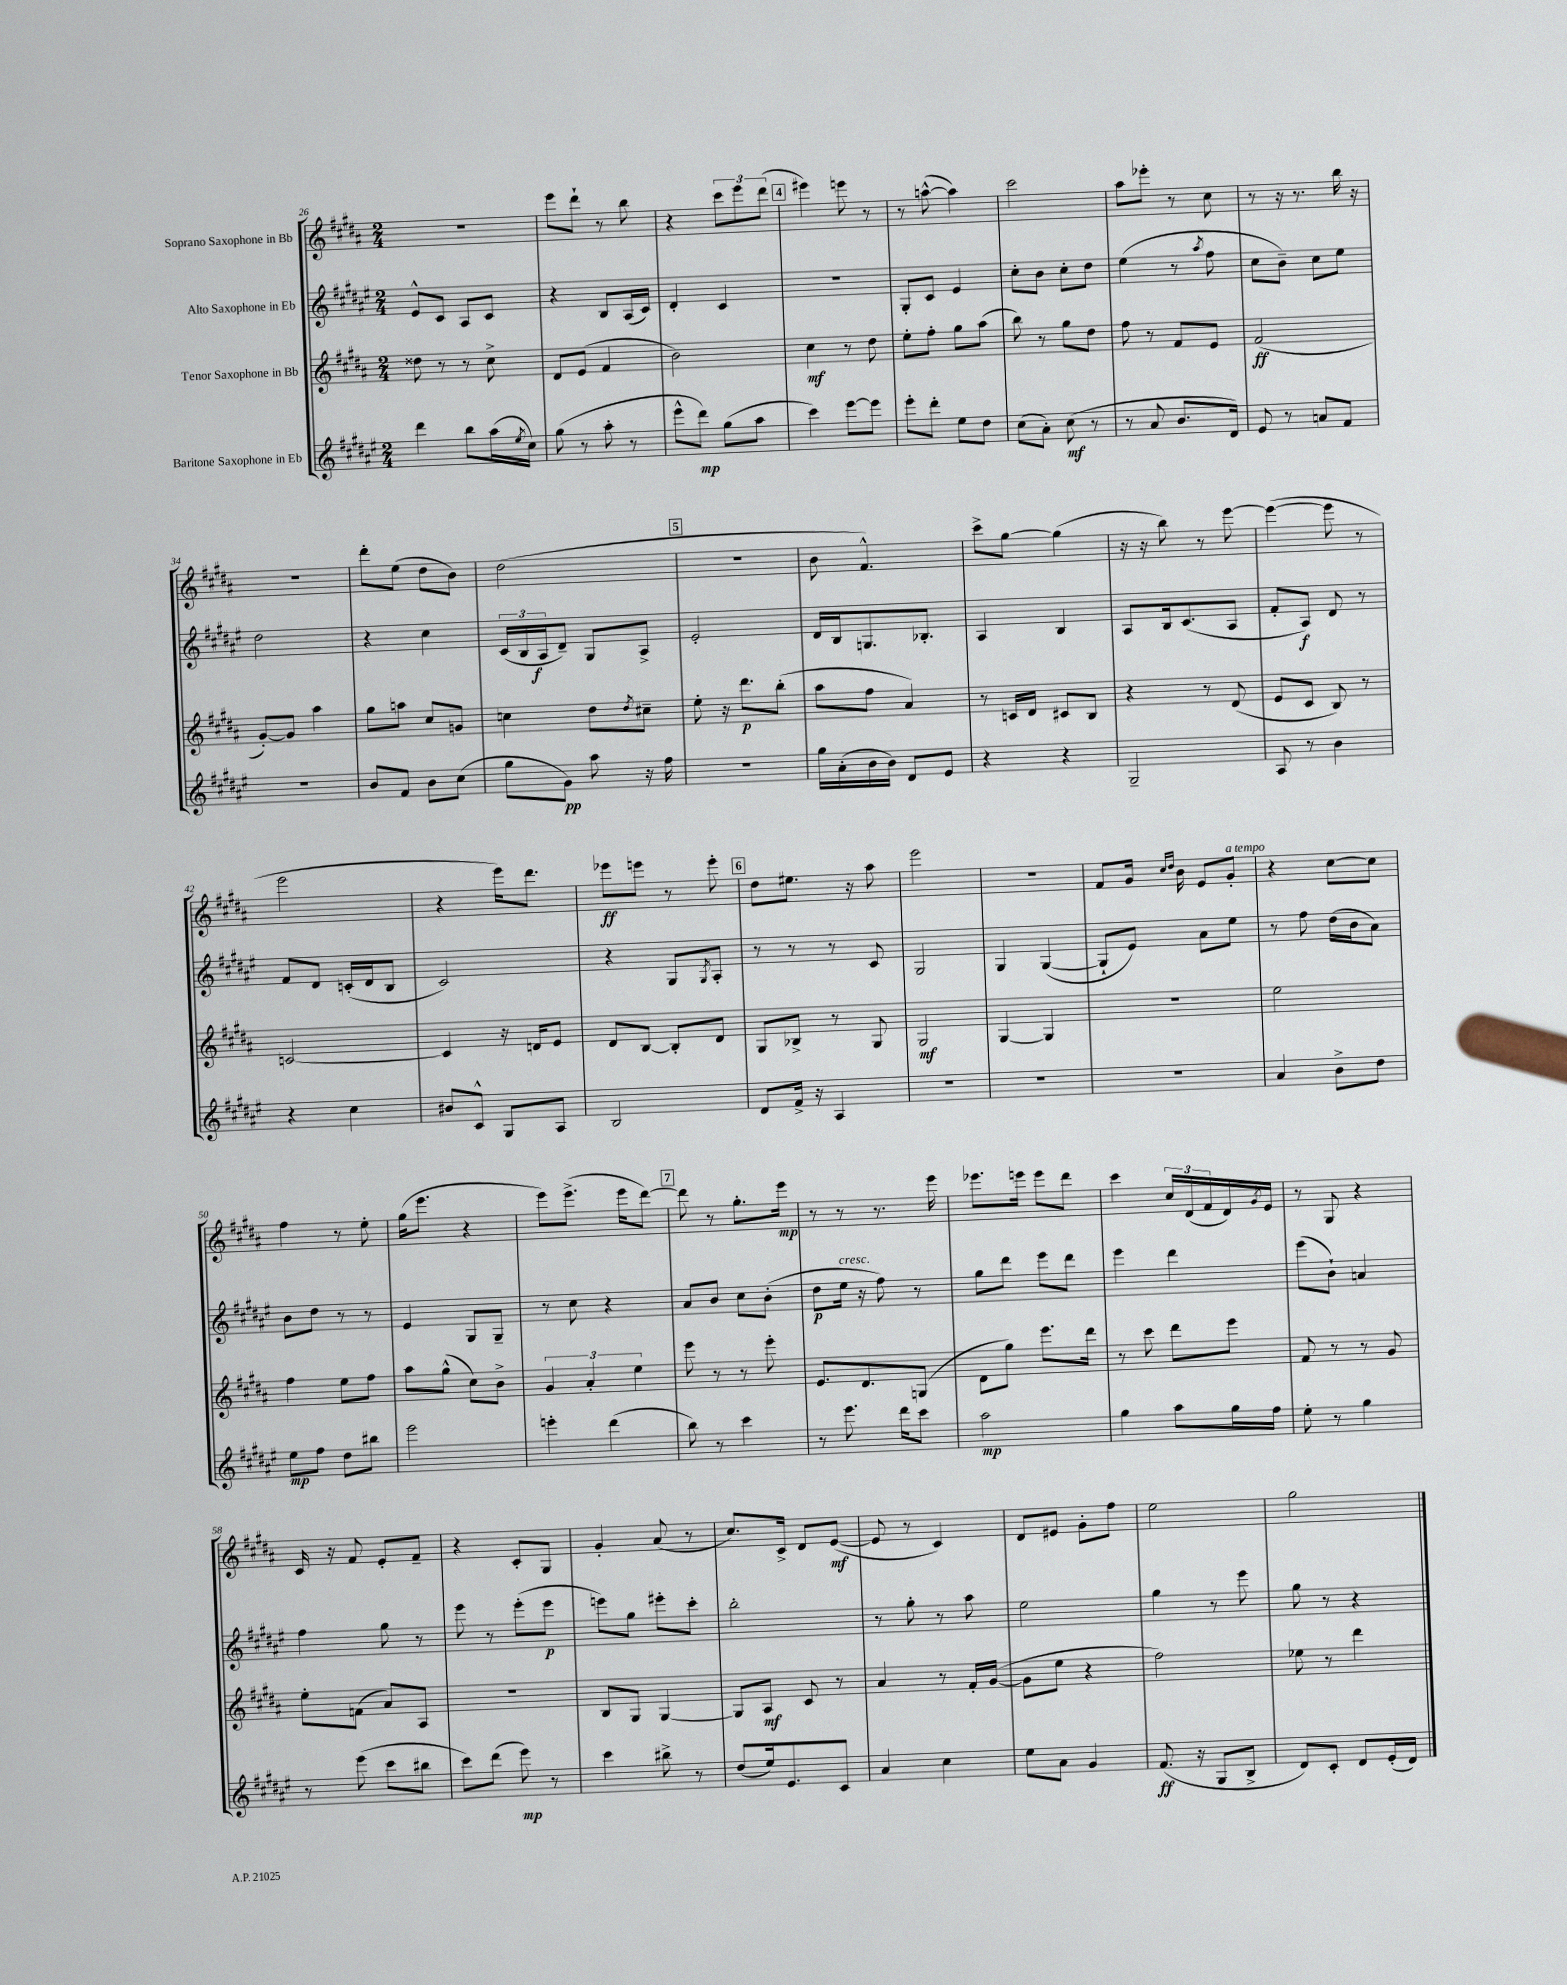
<<
\new StaffGroup <<
\new Staff = "s0" \with { instrumentName = "Soprano Saxophone in Bb" } {
    \clef treble \key b \major \numericTimeSignature \time 2/4
    R2 |
    e'''8 dis'''8-! r8 b''8 |
    r4 \tuplet 3/2 { cis'''8 e'''8 dis'''8( } |
    \mark \markup { \box "4" } eis'''4) e'''8 r8 |
    r8 a''8~-^( a''4) |
    cis'''2 |
    ais''8 ees'''8-. r8 cis''8 |
    r8 r16 r8. b''16 r16 |
    r2 |
    dis'''8-. e''8( dis''8 b'8) |
    dis''2( |
    \mark \markup { \box "5" } R2 |
    b'8 fis'4.-^) |
    cis'''8-> gis''8~ gis''4( |
    r16 r16 b''8) r8 e'''8~ |
    e'''4~( e'''8 r8 |
    e'''2 |
    r4 e'''16) dis'''8. |
    ees'''8\ff e'''8 r8 e'''8-. |
    \mark \markup { \box "6" } dis''8 eis''8. r16 ais''8 |
    e'''2 |
    r2 |
    fis'8 gis'16 \grace { cis''16 dis''16 } b'16 e'8 gis'8-.^\markup { \italic "a tempo" } |
    r4 cis''8~ cis''8 |
    fis''4 r8 e''8-. |
    gis''16( e'''8. r4 |
    e'''8) e'''8.->( e'''16 dis'''8~) |
    \mark \markup { \box "7" } dis'''8 r8 gis''8.-. e'''16\mp |
    r8 r8 r8. e'''16 |
    ees'''8. e'''16 e'''8 dis'''8 |
    cis'''4 \tuplet 3/2 { cis''16 dis'16( fis'16 } dis'16) \acciaccatura { gis'8 } e'16 |
    r8 gis8 r4 |
    cis'16 r16 fis'8 e'8-. fis'8-- |
    r4 cis'8-. gis8 |
    gis'4-. ais'8( r8 |
    cis''8.) cis'16-> dis'8 e'8~\mf( |
    e'8 r8 cis'4) |
    dis'8 eis'8 gis'8-. fis''8 |
    e''2 |
    gis''2 \bar "|." |
}
\new Staff = "s1" \with { instrumentName = "Alto Saxophone in Eb" } {
    \clef treble \key fis \major \numericTimeSignature \time 2/4
    eis'8-^ cis'8 ais8 cis'8 |
    r4 b8 ais16( cis'16) |
    dis'4-. cis'4 |
    \mark \markup { \box "4" } R2 |
    gis8-. cis'8 eis'4 |
    cis''8-. b'8 cis''8-. dis''8 |
    eis''4( r8 \acciaccatura { ais''8 } fis''8 |
    cis''8 b'8--) cis''8 eis''8 |
    dis''2 |
    r4 cis''4 |
    \tuplet 3/2 { cis'16( b16 ais16\f } dis'8--) gis8 ais8-> |
    \mark \markup { \box "5" } eis'2-. |
    dis'16 b16 g8. bes8.-. |
    ais4 b4 |
    ais8 b16 cis'8.( ais8 |
    fis'8-. ais8\f) dis'8 r8 |
    fis'8 dis'8 c'16-.( dis'16 b8 |
    cis'2) |
    r4 gis8 \acciaccatura { gis8 } ais8-. |
    \mark \markup { \box "6" } r8 r8 r8 cis'8 |
    gis2 |
    gis4 gis4~( |
    gis8-! eis'8) ais'8 eis''8 |
    r8 fis''8 dis''16( b'16 ais'8) |
    b'8 dis''8 r8 r8 |
    eis'4 gis8 gis8-- |
    r8 cis''8 r4 |
    \mark \markup { \box "7" } ais'8 b'8 cis''8 b'8-.( |
    dis''8\p eis''16^\markup { \italic "cresc." } r16 fis''8) r8 |
    gis''8 dis'''8 eis'''8 dis'''8 |
    eis'''4 dis'''4 |
    eis'''8( b'8-!) a'4 |
    fis''4 gis''8 r8 |
    eis'''8 r8 eis'''8-.( eis'''8\p |
    e'''8) gis''8 eis'''8-. cis'''8-. |
    b''2-. |
    r8 gis''8-. r8 ais''8 |
    eis''2 |
    gis''4 r8 eis'''8 |
    gis''8 r8 r4 \bar "|." |
}
\new Staff = "s2" \with { instrumentName = "Tenor Saxophone in Bb" } {
    \clef treble \key b \major \numericTimeSignature \time 2/4
    disis''8 r8 r8 cis''8-> |
    dis'8 e'8( fis'4 |
    b'2) |
    \mark \markup { \box "4" } cis''4\mf r8 dis''8 |
    e''8-. fis''8-. gis''8 ais''8( |
    b''8) r8 gis''8 dis''8 |
    fis''8 r8 fis'8 e'8 |
    fis'2\ff( |
    gis'8~-.) gis'8 ais''4 |
    gis''8 a''8 cis''8 g'8 |
    c''4 dis''8 \acciaccatura { dis''8 } cis''8-- |
    \mark \markup { \box "5" } e''8-. r16 dis'''8.\p b''8-.( |
    ais''8 fis''8 ais'4) |
    r8 c'16 dis'16 cis'8 b8 |
    r4 r8 dis'8( |
    e'8 cis'8 b8) r8 |
    c'2~ |
    c'4 r16 d'16 e'8 |
    dis'8 b8~ b8-. dis'8 |
    \mark \markup { \box "6" } gis8 bes8-> r8 gis8 |
    gis2\mf |
    gis4~ gis4 |
    R2 |
    e''2 |
    fis''4 e''8 fis''8 |
    ais''8 gis''8-^( cis''8) b'8-> |
    \tuplet 3/2 { gis'4 ais'4-. e''4 } |
    \mark \markup { \box "7" } e'''8 r8 r8 e'''8-. |
    e'8. dis'8. g8( |
    dis'8 gis''8) e'''8. dis'''16 |
    r8 cis'''8 dis'''8 e'''8 |
    fis'8 r8 r8 gis'8 |
    e''8-. f'8( ais'8) ais8 |
    r2 |
    b8 gis8 gis4~ |
    gis8 ais8\mf cis'8 r8 |
    ais'4 r8 fis'16-. gis'16~( |
    gis'8 e''8 r4 |
    fis''2) |
    ees''8 r8 dis'''4 \bar "|." |
}
\new Staff = "s3" \with { instrumentName = "Baritone Saxophone in Eb" } {
    \clef treble \key fis \major \numericTimeSignature \time 2/4
    dis'''4 b''8 ais''16( \acciaccatura { eis''8 } cis''16) |
    gis''8( r8 ais''8-. r8 |
    eis'''8-^ dis'''8\mp) gis''8( ais''8 |
    \mark \markup { \box "4" } cis'''4) eis'''8~ eis'''8 |
    eis'''8-. dis'''8-. eis''8 dis''8 |
    cis''8( ais'8-.) cis''8\mf( r8 |
    r8 ais'8 b'8. dis'16) |
    eis'8 r8 a'8 fis'8 |
    r2 |
    b'8 fis'8 b'8 cis''8( |
    gis''8 gis'8\pp) ais''8 r16 fis''16 |
    \mark \markup { \box "5" } r2 |
    gis''16 ais'16-.( b'16 b'16) dis'8 eis'8 |
    r4 r4 |
    gis2-- |
    ais8 r8 b'4 |
    r4 cis''4 |
    bis'8 cis'8-^ gis8 ais8 |
    b2 |
    \mark \markup { \box "6" } dis'8 fis'16-> r16 ais4 |
    R2 |
    R2 |
    R2 |
    ais'4 b'8-> dis''8 |
    eis''8\mp fis''8 dis''8 bis''8 |
    eis'''2 |
    e'''4-. dis'''4( |
    \mark \markup { \box "7" } b''8) r8 cis'''4 |
    r8 eis'''8. dis'''16 cis'''8 |
    ais''2\mp |
    gis''4 ais''8 gis''16 fis''16 |
    eis''8-. r8 gis''4 |
    r8 eis'''8( cis'''8 bis''8 |
    cis'''8) dis'''8( eis'''8\mp) r8 |
    cis'''4 bis''8-> r8 |
    dis''8( eis''16) eis'8. cis'8 |
    ais'4 cis''4 |
    eis''8 ais'8 gis'4 |
    fis'8.\ff( r16 gis8 b8-> |
    dis'8) cis'8-. dis'8 eis'16-.( dis'16) \bar "|." |
}
>>
>>
\layout { \context { \Score currentBarNumber = #26 } }
